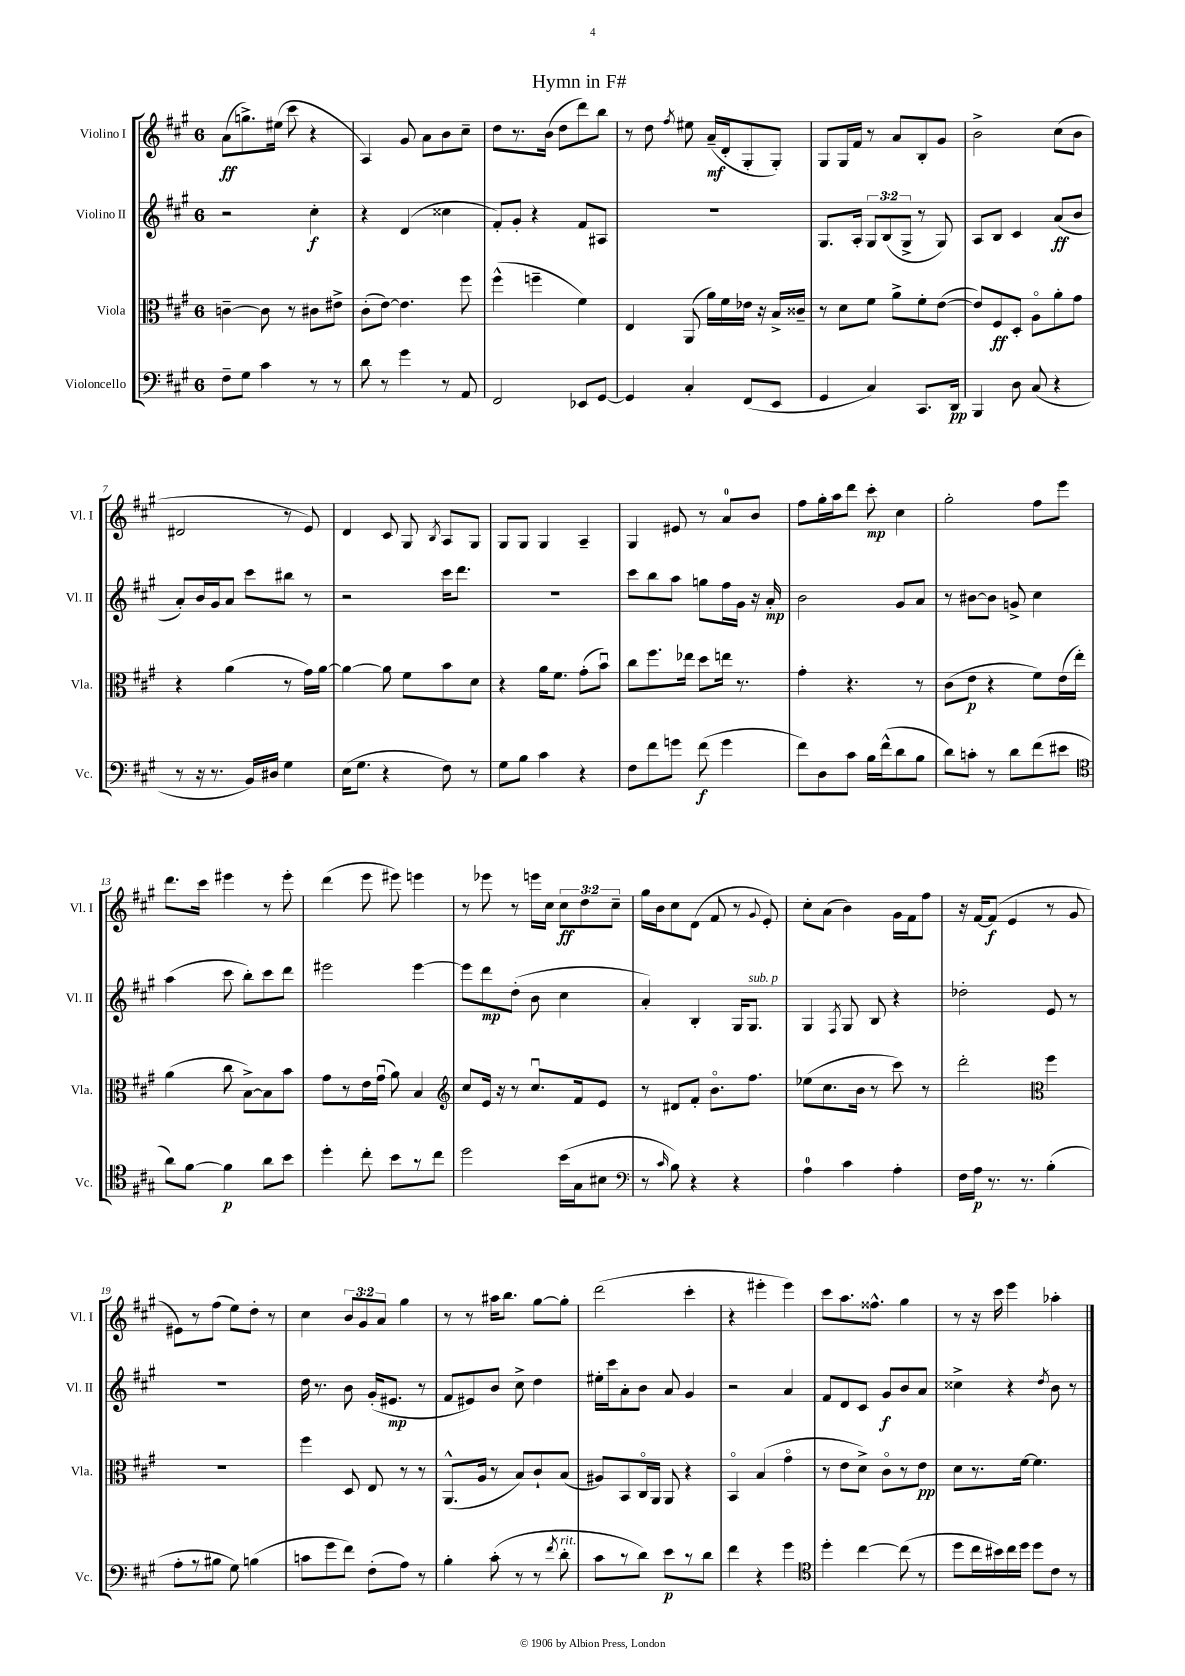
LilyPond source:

\header { title = "Hymn in F#" }
<<
\new StaffGroup <<
\new Staff = "s0" \with { instrumentName = "Violino I" shortInstrumentName = "Vl. I" } {
    \clef treble \key a \major \once \override Staff.TimeSignature.style = #'single-digit \time 6/8 \override Staff.TupletNumber.text = #tuplet-number::calc-fraction-text
    \autoBeamOff a'8[\ff( g''8.->) eis''16]( cis'''8 r4 |
    a4) gis'8 a'8[ b'8 cis''8]-- |
    d''8[ r8. b'16]( d''8[ d'''8) b''8] |
    r8 d''8 \acciaccatura { fis''8 } eis''8 a'16[--\mf( d'16-. gis8-. gis8]-.) |
    gis8[ gis16 fis'16] r8 a'8[ b8-. gis'8] |
    b'2-> cis''8[( b'8] |
    dis'2 r8 e'8) |
    d'4 cis'8 gis8 \acciaccatura { b8 } a8[ gis8] |
    gis8[ gis8] gis4 a4-- |
    gis4 eis'8 r8 a'8[-0 b'8] |
    fis''8[ gis''16-. a''16 d'''8] cis'''8-.\mp cis''4 |
    gis''2-. fis''8[ e'''8] |
    d'''8.[ cis'''16] eis'''4 r8 eis'''8-. |
    d'''4( e'''8 eis'''8) e'''4 |
    r8 ees'''8 r8 e'''16[ cis''16] \tuplet 3/2 { cis''8[\ff d''8 cis''8]-- } |
    gis''16[ b'16 cis''8 d'8]( fis'8 r8 \appoggiatura { gis'8 } e'8-.) |
    cis''8[-. a'8]( b'4) gis'16[ fis'16 fis''8] |
    r16 fis'16[~ fis'8]\f( e'4 r8 gis'8 |
    eis'8[) r8 fis''8]( e''8[) d''8]-. r8 |
    cis''4 \tuplet 3/2 { b'8[ gis'8 a'8] } gis''4 |
    r8 r8 ais''16[ b''8.] gis''8[~ gis''8]-. |
    d'''2( cis'''4-. |
    r4 eis'''4-. eis'''4) |
    cis'''8[ a''8. fisis''8.]-^ gis''4 |
    r8 r16 cis'''16 e'''4 aes''4-. \bar "|." |
}
\new Staff = "s1" \with { instrumentName = "Violino II" shortInstrumentName = "Vl. II" } {
    \clef treble \key a \major \once \override Staff.TimeSignature.style = #'single-digit \time 6/8 \override Staff.TupletNumber.text = #tuplet-number::calc-fraction-text
    \autoBeamOff r2 cis''4-.\f |
    r4 d'4( cisis''4 |
    fis'8[-.) gis'8]-. r4 fis'8[ ais8] |
    R2. |
    gis8.[ a16]-. \tuplet 3/2 { gis8[ b8( gis8]-> } r8 gis8) |
    a8[ b8] cis'4 a'8[\ff( b'8] |
    a'8[-.) b'16 gis'16 a'8] cis'''8[ bis''8] r8 |
    r2 cis'''16[ d'''8.] |
    R2. |
    cis'''8[ b''8 a''8] g''8[ fis''16 gis'16] r16 a'16-.\mp |
    b'2 gis'8[ a'8] |
    r8 bis'8[~ bis'8] g'8-> cis''4 |
    a''4( cis'''8 b''8[-.) cis'''8 d'''8] |
    eis'''2 eis'''4~ |
    eis'''8[ d'''8\mp d''8]-.( b'8 cis''4 |
    a'4-.) b4-. gis16[ gis8.]^\markup { \italic "sub. p" } |
    gis4 \acciaccatura { fis8 } gis8 b8 r4 |
    des''2-. e'8 r8 |
    R2. |
    d''16 r8. b'8 gis'16[-.( eis'8.]\mp r8 |
    fis'8[ eis'8) b'8] cis''8-> d''4 |
    eis''16[-. cis'''16 a'8-. b'8] a'8 gis'4 |
    r2 a'4 |
    fis'8[ d'8 cis'8] gis'8[\f b'8 a'8] |
    cisis''4-> r4 \acciaccatura { d''8 } b'8 r8 \bar "|." |
}
\new Staff = "s2" \with { instrumentName = "Viola" shortInstrumentName = "Vla." } {
    \clef alto \key a \major \once \override Staff.TimeSignature.style = #'single-digit \time 6/8
    \autoBeamOff c'4~-- c'8 r8 cis'8[ eis'8]-> |
    cis'8[-.( e'8]~) e'4. fis''8 |
    fis''4-^( f''4-- fis'4) |
    e4 a,8( a'16[) fis'16 ees'16] r16 b16[-> cisis'16]-- |
    r8 d'8[ fis'8] a'8[-> fis'8-. e'8]~( |
    e'8[) fis8\ff d8]-. a8[\flageolet a'8-. gis'8] |
    r4 a'4( r8 gis'16[) a'16]~ |
    a'4~ a'8 fis'8[ b'8 d'8] |
    r4 a'16[ fis'8.] gis'8[-.( b'8]\downbow) |
    cis''8[ fis''8. ees''16] d''8[ e''16] r8. |
    gis'4-. r4. r8 |
    cis'8[( e'8]\p r4 fis'8[) e'16( e''16]-.) |
    a'4( cis''8 b8[~->) b8 b'8] |
    gis'8[ r8 e'16 gis'16]\downbow( a'8) b4 |
    \clef treble cis''8[ e'16] r16 r8 cis''8.[\downbow fis'16 e'8] |
    r8 dis'8[ fis'8]-. b'8.[\flageolet fis''8.] |
    ees''8[( cis''8. b'16] r8 cis'''8) r8 |
    d'''2-. \clef alto fis''4 |
    R2. |
    fis''4 d8 e8 r8 r8 |
    a,8.[-^( a16] r8 b8[) cis'8-! b8]( |
    ais8[) b,8 cis16\flageolet a,16] a,8 r4 |
    b,4\flageolet b4( gis'4\flageolet |
    r8 e'8[ d'8]->) cis'8[\flageolet r8 e'8]\pp |
    d'8[ r8. fis'16]~ fis'4. \bar "|." |
}
\new Staff = "s3" \with { instrumentName = "Violoncello" shortInstrumentName = "Vc." } {
    \clef bass \key a \major \once \override Staff.TimeSignature.style = #'single-digit \time 6/8
    \autoBeamOff fis8[-- gis8] cis'4 r8 r8 |
    d'8 r8 gis'4 r8 a,8 |
    fis,2 ees,8[ gis,8]~ |
    gis,4 cis4-. fis,8[( e,8] |
    gis,4 cis4) cis,8.[ d,16]\pp |
    b,,4 d8 cis8( r4 |
    r8 r16 r8. b,16[) dis16] gis4 |
    e16[( gis8.] r4 fis8) r8 |
    gis8[ b8] cis'4 r4 |
    fis8[ fis'8 g'8] fis'8\f( g'4 |
    fis'8[) d8 cis'8] b16[ fis'16-^( d'8 b8] |
    d'8[) c'8]-. r8 d'8[ fis'8( eis'8] |
    \clef tenor a'8[) fis'8]~ fis'4\p a'8[ b'8] |
    d''4-. cis''8-. b'8[ r8 cis''8] |
    d''2 b'16[( gis16 bis8] |
    \clef bass r8 \grace { cis'16 } b8) r4 r4 |
    a4-0 cis'4 a4-. |
    fis16[ a16]\p r8. r8. b4-.( |
    a8[-. r8 bis8] gis8) b4( |
    c'8[ gis'8 fis'8]) fis8[-.( a8]) r8 |
    b4-. cis'8-.( r8 r8 \acciaccatura { fis'8 } d'8-.^\markup { \italic "rit." } |
    cis'8[ r8 d'8]) e'8[\p r8 d'8] |
    fis'4 r4 gis'4 |
    \clef tenor d''4-. cis''4~ cis''8( r8 |
    d''8[ cis''16 bis'16) cis''16 d''16] d''8[ cis'8] r8 \bar "|." |
}
>>
>>
